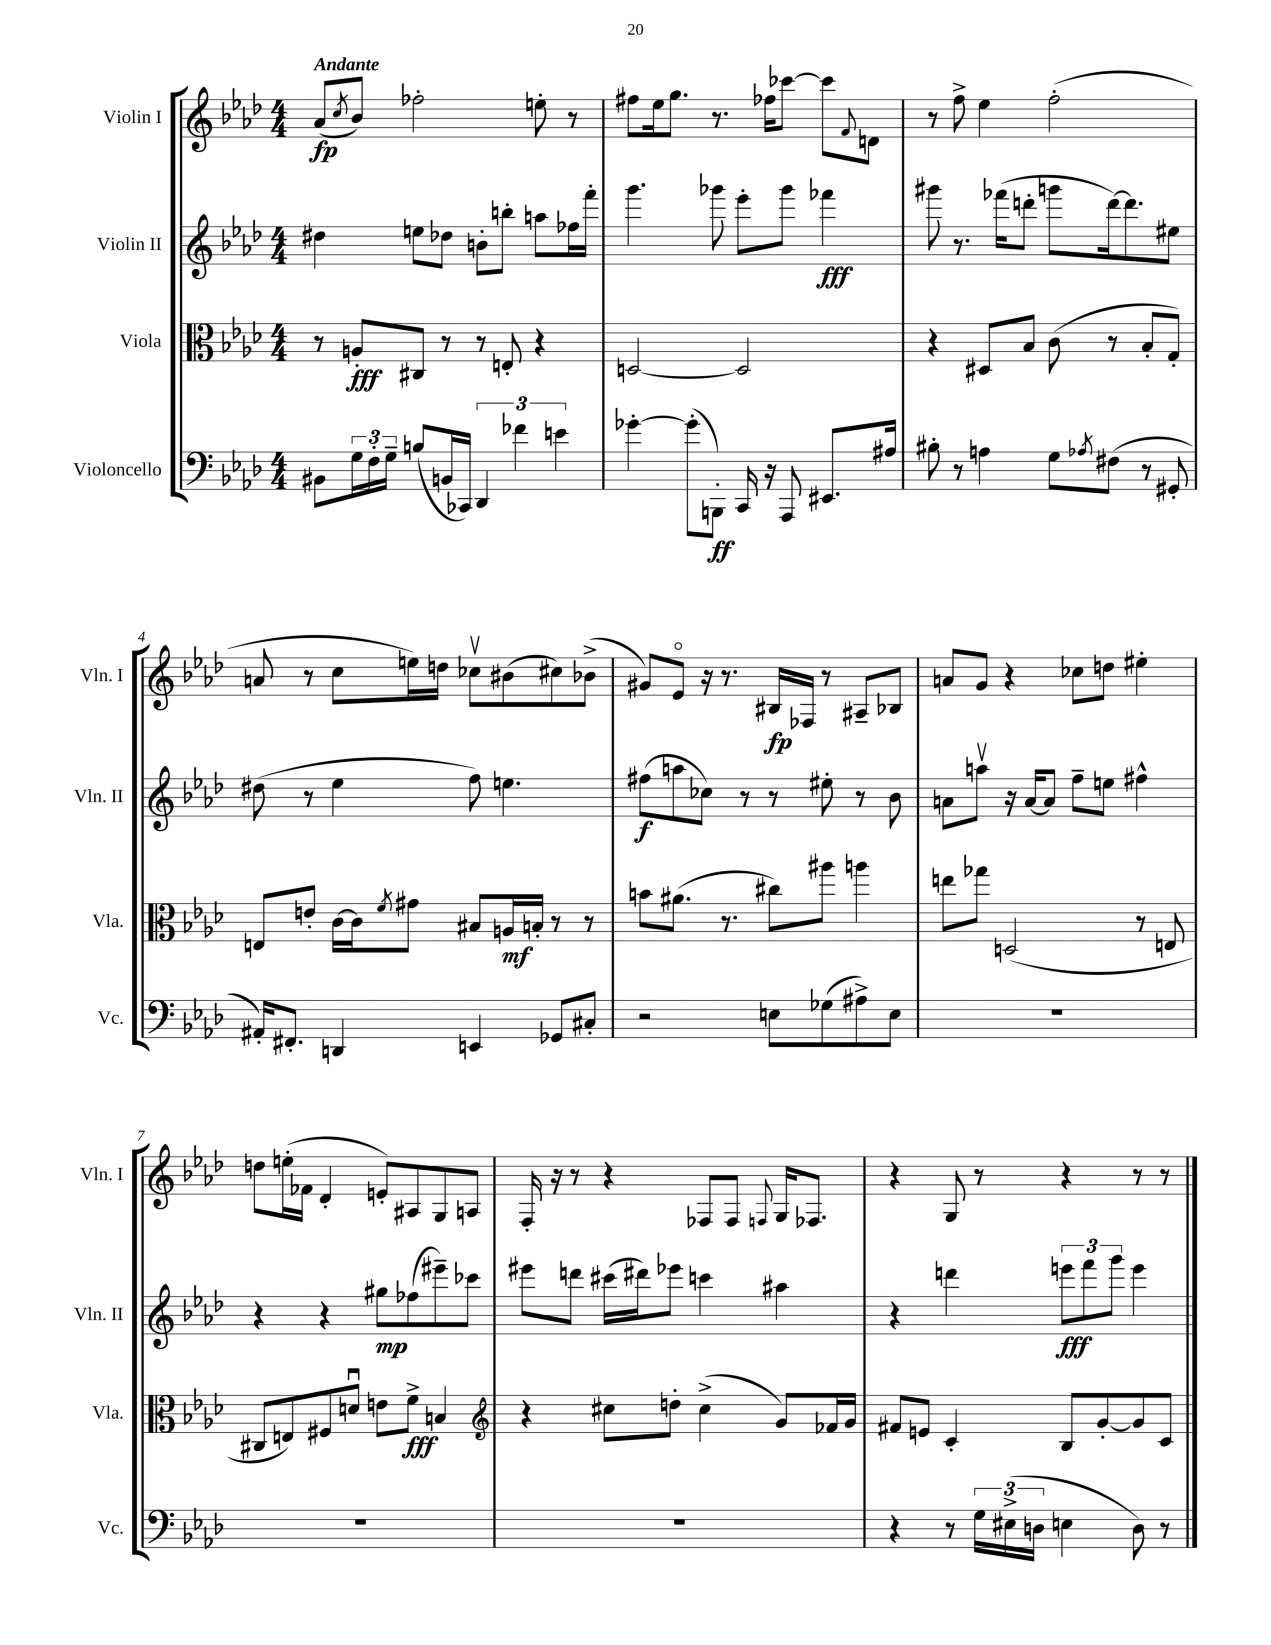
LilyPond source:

<<
\new StaffGroup <<
\new Staff = "s0" \with { instrumentName = "Violin I" shortInstrumentName = "Vln. I" } {
    \clef treble \key aes \major \numericTimeSignature \time 4/4 \tempo "Andante"
    aes'8\fp( \acciaccatura { c''8 } bes'8) fes''2-. e''8-. r8 |
    fis''8 ees''16 g''8. r8. fes''16 ces'''8~ ces'''8 \appoggiatura { f'8 } d'8 |
    r8 f''8-> ees''4 f''2-.( |
    a'8 r8 c''8 e''16) d''16 ces''8\upbow bis'8( cis''8) bes'8->( |
    gis'8) ees'8\flageolet r16 r8. bis16\fp fes16 r8 ais8-- bes8 |
    a'8 g'8 r4 ces''8 d''8 eis''4-. |
    d''8 e''16-.( fes'16 des'4-. e'8-.) ais8 g8 a8 |
    f16-. r16 r8 r4 fes8 fes8 \appoggiatura { f8 } g16 fes8. |
    r4 g8 r8 r4 r8 r8 \bar "|." |
}
\new Staff = "s1" \with { instrumentName = "Violin II" shortInstrumentName = "Vln. II" } {
    \clef treble \key aes \major \numericTimeSignature \time 4/4
    dis''4 e''8 des''8 b'8-. b''8-. a''8 fes''16 f'''16-. |
    g'''4. ges'''8 ees'''8-. ges'''8 fes'''4\fff |
    gis'''8 r8. fes'''16( d'''8-. g'''8 d'''16~) d'''8. eis''8 |
    dis''8( r8 ees''4 f''8) e''4. |
    fis''8\f( a''8 ces''8) r8 r8 eis''8-. r8 bes'8 |
    a'8 a''8\upbow r16 a'16~ a'8 f''8-- e''8 fis''4-^ |
    r4 r4 gis''8\mp fes''8( eis'''8--) ces'''8 |
    eis'''8 d'''8 cis'''16( dis'''16) ees'''8 c'''4 ais''4 |
    r4 d'''4 \tuplet 3/2 { e'''8\fff f'''8 g'''8 } e'''4 \bar "|." |
}
\new Staff = "s2" \with { instrumentName = "Viola" shortInstrumentName = "Vla." } {
    \clef alto \key aes \major \numericTimeSignature \time 4/4
    r8 a8-.\fff cis8 r8 r8 e8-. r4 |
    d2~ d2 |
    r4 dis8 bes8 c'8( r8 bes8-. g8-.) |
    e8 e'8-. c'16~ c'16 \acciaccatura { f'8 } gis'8 bis8 a16\mf b16-. r8 r8 |
    b'8 ais'8.( r8. cis''8) ais''8 a''4 |
    e''8 ges''8 d2( r8 e8 |
    cis8 e8) fis8 d'8\downbow e'8 f'8->\fff b4 |
    \clef treble r4 cis''8 d''8-. cis''4->( g'8) fes'16 g'16 |
    fis'8 e'8 c'4-. bes8 g'8~-. g'8 c'8 \bar "|." |
}
\new Staff = "s3" \with { instrumentName = "Violoncello" shortInstrumentName = "Vc." } {
    \clef bass \key aes \major \numericTimeSignature \time 4/4
    bis,8 \tuplet 3/2 { g16 f16-. g16-- } b8( b,16 ces,16) \tuplet 3/2 { des,4 fes'4 e'4 } |
    ges'4~-. ges'8-.( b,,8-.\ff) c,16 r16 aes,,8 eis,8. ais16 |
    bis8-. r8 a4 g8 \acciaccatura { aes8 } fis8( r8 gis,8-. |
    ais,16-.) fis,8.-. d,4 e,4 ges,8 cis8-. |
    r2 e8 ges8( ais8->) e8 |
    R1 |
    R1 |
    R1 |
    r4 r8 \tuplet 3/2 { g16 eis16->( d16 } e4 d8) r8 \bar "|." |
}
>>
>>
